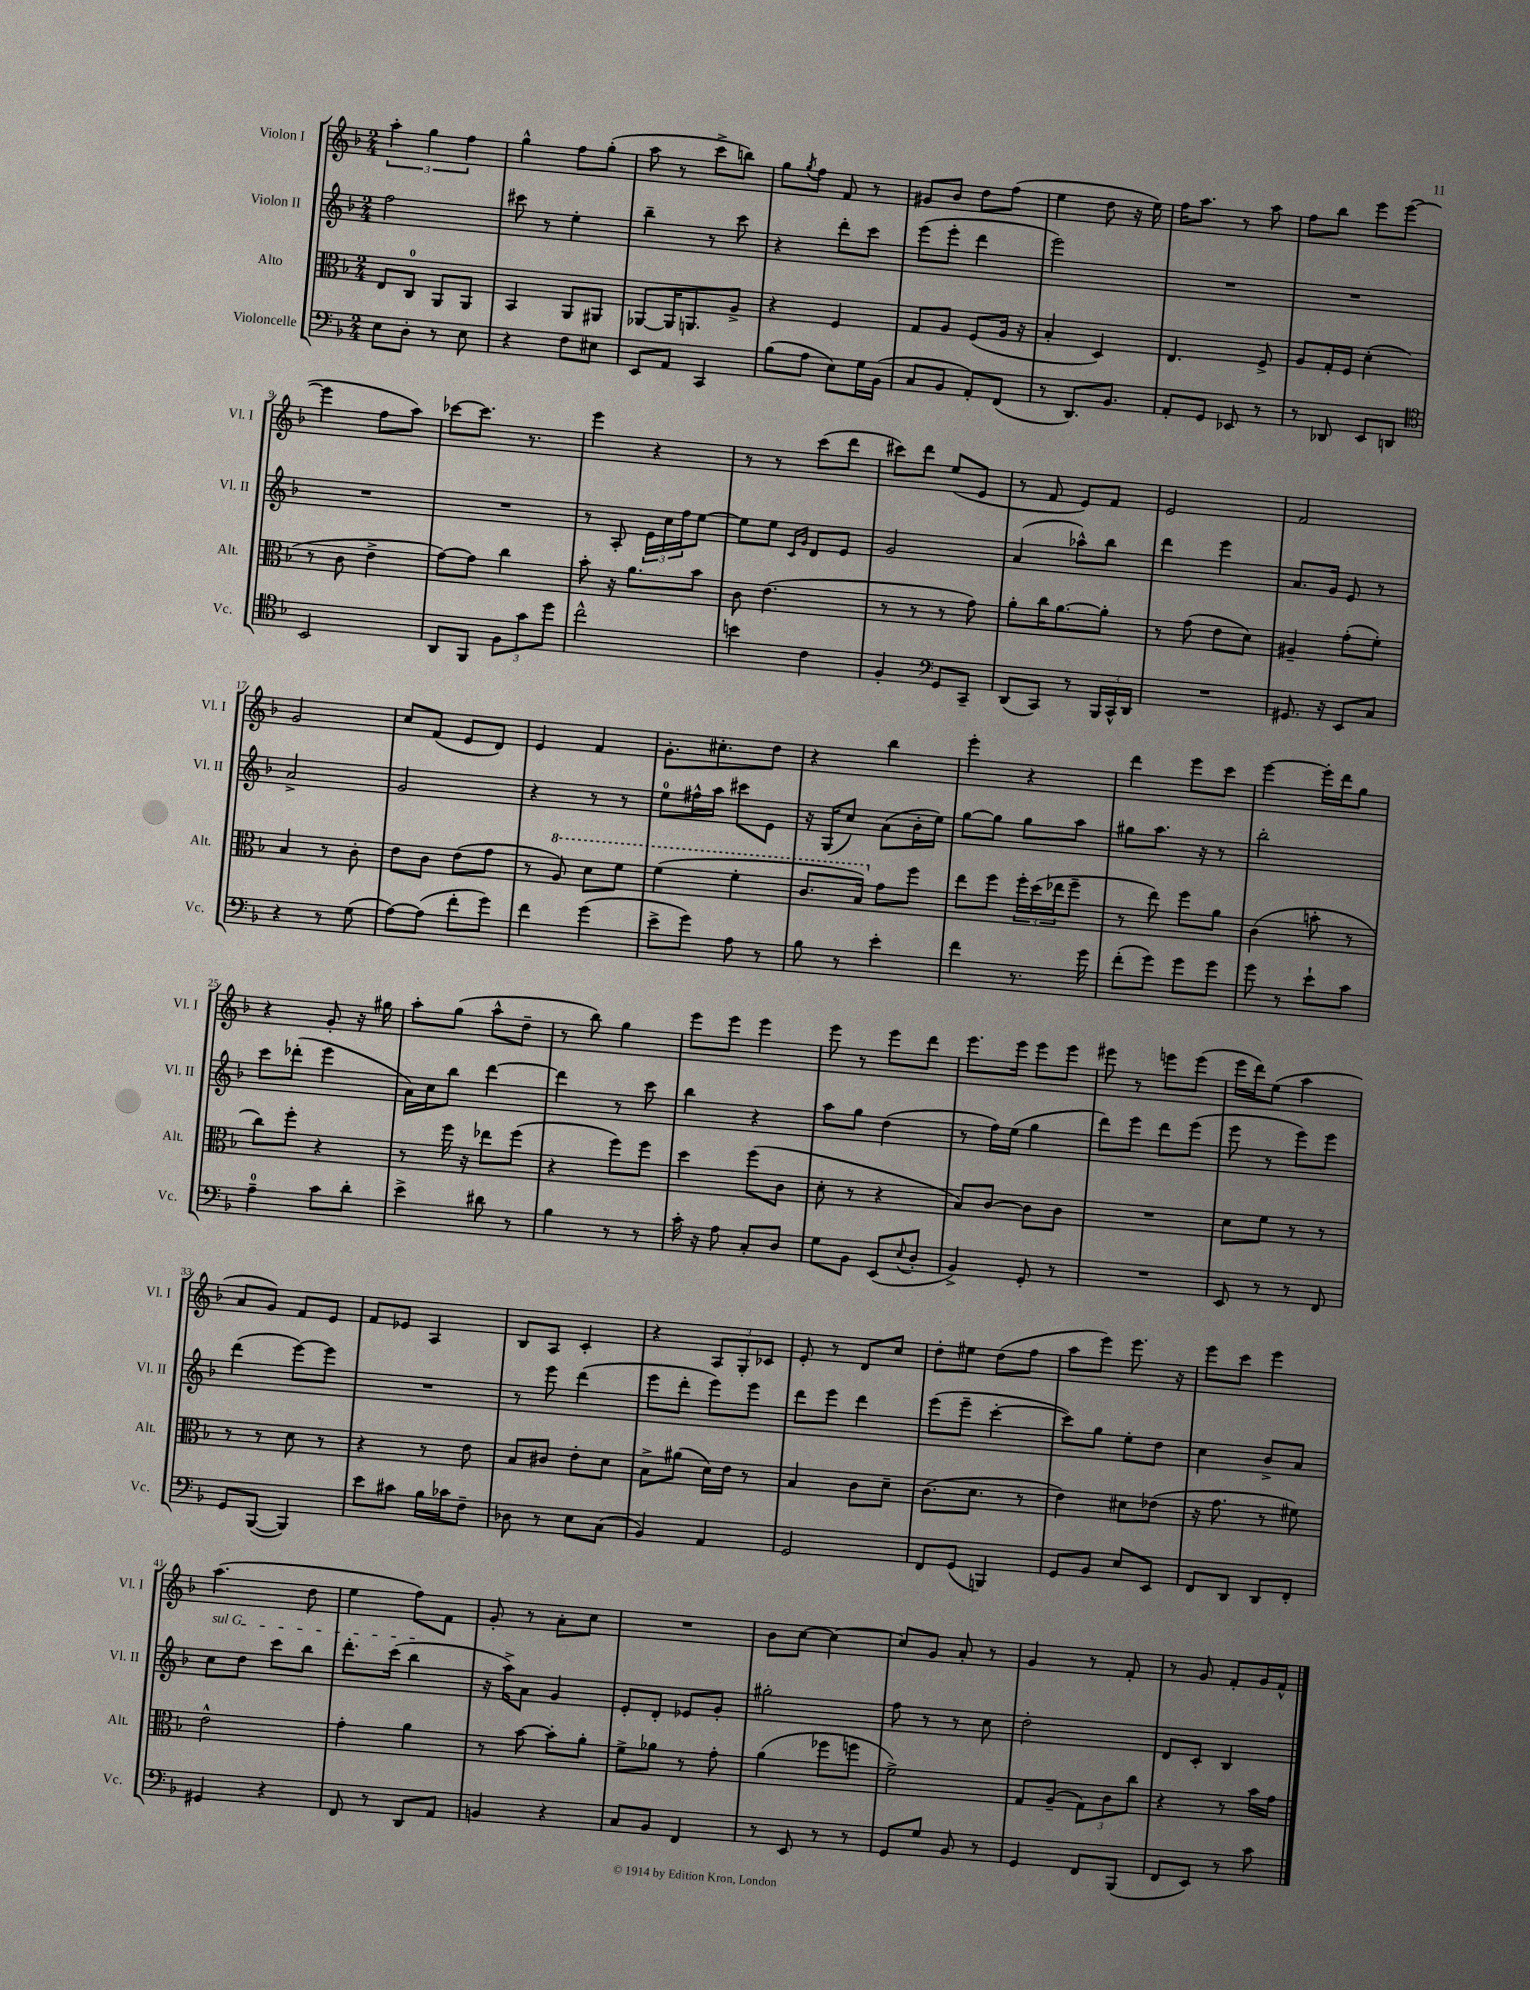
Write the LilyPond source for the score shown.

<<
\new StaffGroup <<
\new Staff = "s0" \with { instrumentName = "Violon I" shortInstrumentName = "Vl. I" } {
    \clef treble \key f \major \numericTimeSignature \time 2/4
    \tuplet 3/2 { a''4-. g''4 f''4 } |
    g''4-^ f''8 g''8-.( |
    a''8 r8 c'''8-> b''8) |
    g''8 \acciaccatura { g''8 } f''8 f'8 r8 |
    gis'8 bes'8 d''8 f''8( |
    e''4 d''8 r16 e''16) |
    f''16 a''8. r8 a''8 |
    f''8 bes''8 e'''8 e'''8~( |
    e'''4 f''8 a''8) |
    ces'''8~ ces'''8. r8. |
    e'''4 r4 |
    r8 r8 c'''8( d'''8 |
    cis'''8) d'''8 e''8( e'8 |
    r8 f'8 e'8) f'8 |
    e'2 |
    f'2 |
    g'2 |
    c''8 f'8( e'8 d'8) |
    e'4 f'4 |
    g'8.-. cis''8.-. d''8 |
    r4 bes''4 |
    e'''4-. r4 |
    d'''4 e'''8 c'''8 |
    e'''4~ e'''16-. d'''16 g''8 |
    r4 g'8-. r16 gis''16 |
    a''8-. g''8( a''8-^ d''8-- |
    r8 bes''8) g''4 |
    e'''8 e'''8 e'''4 |
    e'''8 r8 e'''8 d'''8 |
    e'''8. e'''16 e'''8 e'''8 |
    eis'''8 r8 e'''8 e'''8( |
    e'''16 d'''16) e''8( a''4 |
    a'8 g'8) f'8 e'8 |
    f'8 ees'8 a4 |
    bes8 a8 c'4-. |
    r4 \tuplet 3/2 { a8 g8-. ces'8 } |
    e'8-. r8 d'8 c''8 |
    d''8-. eis''8 d''8( f''8 |
    a''8 e'''8) e'''8. r16 |
    e'''8 c'''8 e'''4 |
    a''4.( d''8 |
    e''4 f''8) f'8 |
    g'8-. r8 a'8-. c''8 |
    R2 |
    bes'8 c''8~ c''4~ |
    c''8 g'8 a'8-. r8 |
    g'4 r8 f'8-. |
    r8 g'8 f'8-. g'16 f'16-^ \bar "|." |
}
\new Staff = "s1" \with { instrumentName = "Violon II" shortInstrumentName = "Vl. II" } {
    \clef treble \key f \major \numericTimeSignature \time 2/4
    f''2 |
    cis'''8 r8 e''4-. |
    bes''4-- r8 c'''8 |
    r4 d'''8-. c'''8 |
    e'''8( e'''8-. d'''4 |
    e'''2) |
    R2 |
    R2 |
    R2 |
    R2 |
    r8 a8-. \tuplet 3/2 { e'16 c''16 f''16 } e''8~ |
    e''8 e''8 \grace { c'16 g'16 } d'8 e'8 |
    g'2 |
    a'4( aes''8-^) bes''8 |
    d'''4 e'''4 |
    a'8. g'16 e'8 r8 |
    a'2-> |
    g'2 |
    r4 r8 r8 |
    e''8-0 fis''16-^ a''16 cis'''8 e'8 |
    r16 g16( c''8) a'8( bes'16-. e''16) |
    g''8~ g''8 g''8 a''8 |
    gis''8 a''8. r16 r8 |
    bes''2-. |
    c'''8 des'''8-.( e'''4 |
    a'16) c''16 bes''8 d'''4~ |
    d'''4 r8 c'''8 |
    bes''4 r4 |
    a''8 g''8 d''4( |
    r8 f''16) e''16( g''4 |
    d'''8) e'''8 d'''8 e'''8( |
    e'''8 r8 e'''8) e'''8 |
    d'''4( e'''8~) e'''8 |
    R2 |
    r8 e'''8 d'''4( |
    e'''8 d'''8-. e'''8) e'''8 |
    d'''8 e'''8 d'''4 |
    e'''8( e'''8-- c'''4~-. |
    c'''8) g''8 e''8-. d''8 |
    c''4 bes'8-> a'8 |
    \once \override TextSpanner.bound-details.left.text = \markup { \italic "sul G" } c''8\startTextSpan d''8 c'''8 bes''8 |
    d'''8.-. c'''16( bes''4\stopTextSpan |
    r16 a''16->) a'8 g'4 |
    e'8-. d'8-. ees'8 g'8-. |
    gis''2-. |
    f''8 r8 r8 c''8 |
    d''2-. |
    d'8 c'8-. bes4 \bar "|." |
}
\new Staff = "s2" \with { instrumentName = "Alto" shortInstrumentName = "Alt." } {
    \clef alto \key f \major \numericTimeSignature \time 2/4
    e8 c8-0 a,8 a,8 |
    bes,4 a,8 ais,8 |
    aes,8~ aes,16 a,8. a8-> |
    r4 f4 |
    g8 a8 f8( a16 r16 |
    bes4-. d4) |
    e4. f8-> |
    a8 g16-. f16 d'4-.( |
    r8 c'8 e'4-> |
    g'8~) g'8 c''4 |
    bes'8-. r16 a'8. bes'8 |
    c'8 e'4.( |
    r8 r8 r8 g'8) |
    a'8-. c''16 a'8.~ a'8-. |
    r8 g'8( e'8 d'8) |
    ais4-- g'8-.( f'8-.) |
    bes4 r8 c'8-. |
    e'8 c'8 e'8( g'8 |
    r8 \ottava #1 a'8) d''8 f''8 |
    f''4( f''4-. |
    c''8. bes'16) \ottava #0 g'8 f''8 |
    e''8 f''8 \tuplet 3/2 { f''16-. d''16( ees''16 } f''8-- |
    r8 e''8) f''8 a'8 |
    c'4( b'8-. r8 |
    c''8) f''8-. r4 |
    r8 f''16 r16 ees''8 f''8( |
    r4 f''8) f''8 |
    d''4 f''8( c'8 |
    d'8-. r8 r4 |
    bes8) c'8~ c'8 c'8 |
    R2 |
    d'8 f'8 r8 r8 |
    r8 r8 d'8 r8 |
    r4 r8 e'8 |
    bes8 cis'8 e'8-. d'8 |
    bes8-> ais'8( d'16) e'16 r8 |
    bes4 c'8 d'8-- |
    c'8.( d'8. r8 |
    e'4) dis'8 ees'8( |
    r16 g'8. r8 fis'8) |
    e'2-^ |
    g'4-. a'4 |
    r8 bes'8~ bes'8-. a'8-. |
    f'8-> aes'8 r8 g'8-. |
    a'4( fes''8 f''8 |
    f'2->) |
    g8 a8--( \tuplet 3/2 { g8) c'8 c''8 } |
    r4 r8 bes'16 g'16 \bar "|." |
}
\new Staff = "s3" \with { instrumentName = "Violoncelle" shortInstrumentName = "Vc." } {
    \clef bass \key f \major \numericTimeSignature \time 2/4
    e8 d8-. r8 e8 |
    r4 f8 eis8 |
    e,8 a,8 c,4 |
    bes8( a8 e8) g16 bes,16( |
    c8 bes,8 a,8-.) f,8( |
    r8 d,8.) bes,8. |
    a,8-. g,8 ees,8 r8 |
    r8 des,8 e,8 d,8 |
    \clef tenor bes,2 |
    a,8 f,8 \tuplet 3/2 { f8 g'8 d''8 } |
    c''2-^ |
    b'4 c'4 |
    f4-. \clef bass g,8 c,8-- |
    d,8( c,8) r8 \tuplet 3/2 { bes,,16 c,16-^ d,16 } |
    R2 |
    gis,8. r16 e,8 c8 |
    r4 r8 g8( |
    a8~) a8( f'8-. g'8) |
    f'4 g'4( |
    e'8-> g'8) a8 r8 |
    bes8 r8 e'4-. |
    f'4 r8. g'16 |
    f'8-.( g'8) g'8 g'8 |
    g'8 r8 e'8-! c'8 |
    a4-0-- c'8 d'8-. |
    e'4-> dis'8 r8 |
    bes4 r8 r8 |
    c'16-. r16 a8 c8-. d8 |
    g8 bes,8 e,8( \appoggiatura { e8 } d8-. |
    bes,4->) g,8-. r8 |
    R2 |
    e,8 r8 r8 f,8 |
    g,8 bes,,8~( bes,,4) |
    e'8 cis'8 bes16 ces'16 f8-- |
    des8 r8 e8 c8( |
    bes,4) a,4 |
    g,2 |
    f,8 g,8( b,,4) |
    g,8 bes,8 e8 e,8 |
    f,8 d,8 d,8 f,8-. |
    gis,4 r4 |
    f,8 r8 d,8 a,8 |
    b,4 r4 |
    c8 bes,8 f,4 |
    r8 e,8 r8 r8 |
    g,8 g8 bes,8 r8 |
    g,4 f,8 bes,,8( |
    f,8 e,8) r8 c'8 \bar "|." |
}
>>
>>
